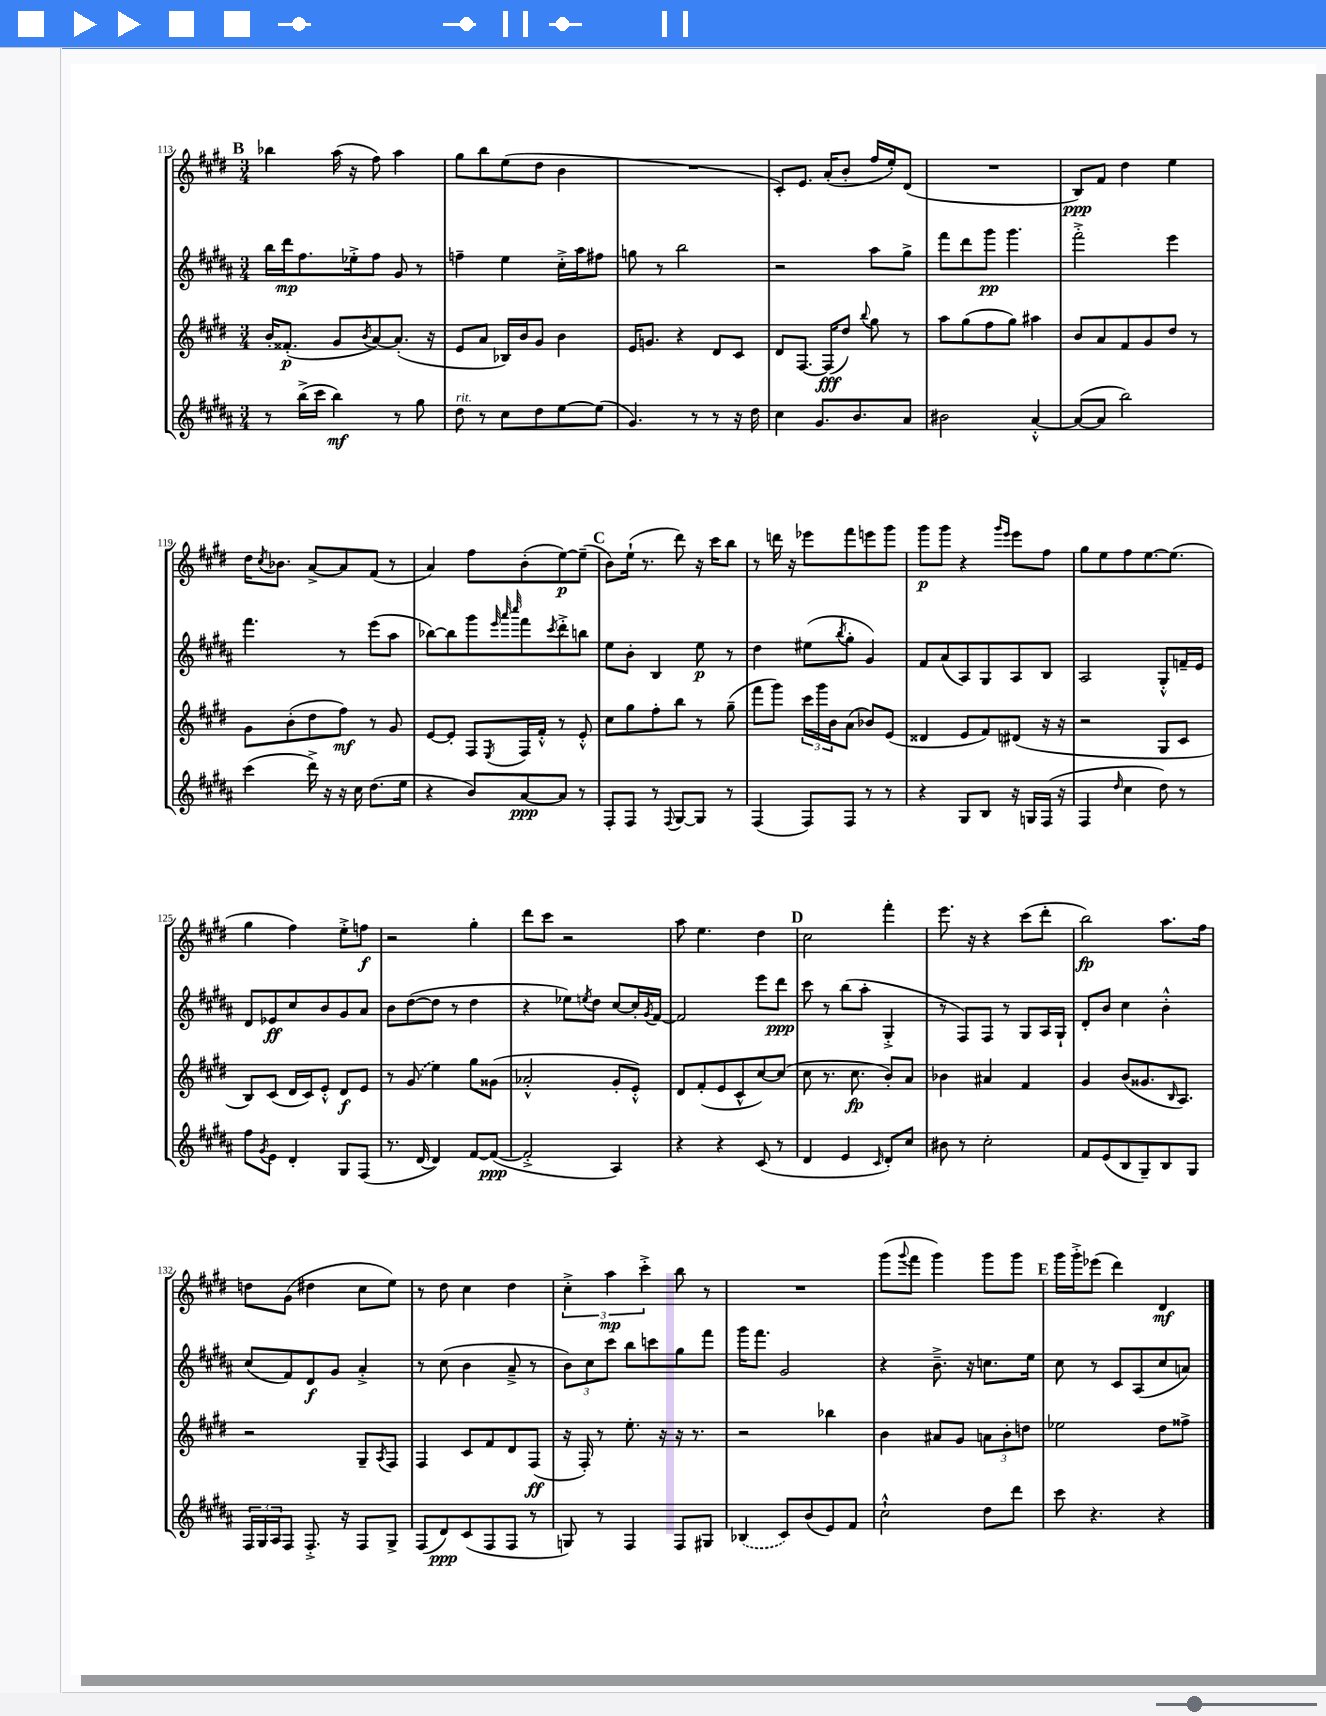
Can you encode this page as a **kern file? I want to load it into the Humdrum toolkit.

**kern	**kern	**kern	**kern
*staff4	*staff3	*staff2	*staff1
*clefG2	*clefG2	*clefG2	*clefG2
*k[f#c#g#d#a#]	*k[f#c#g#d#]	*k[f#c#g#d#a#]	*k[f#c#g#d#]
*M3/4	*M3/4	*M3/4	*M3/4
8r	16b'	16bb	4bb-
.	(8.f##'	16ddd#	.
(16bb^	.	8.ff#	.
16ccc#	.	.	.
4bb)	8g#	.	(16aa
.	.	16ee-'^	16r
.	8qb	.	.
.	[8a)	8ff#	8ff#)
8r	(8.a']	8g#	4aa
8gg#	.	8r	.
.	16r	.	.
=	=	=	=
8dd#	8e	4ff~	8gg#
8r	8a	.	8bb
8cc#	16B-)	4ee	(8ee
.	16b	.	.
8dd#	8g#	.	8dd#
[8ee	4b	16cc#'^	4b
.	.	16aa#	.
(8ee]	.	8ff#	.
=	=	=	=
4.g#)	16e	8gg	2.r
.	8.g	.	.
.	.	8r	.
.	4r	2bb	.
8r	.	.	.
8r	8d#	.	.
16r	8c#	.	.
16dd#	.	.	.
=	=	=	=
4cc#	8d#	2r	8c#')
.	[8.F#	.	8.e
8.g#	.	.	.
.	(16F#]	.	(16a'
.	8dd#)	.	8b'
8.b	.	.	.
.	8qqbb	.	.
.	8gg#	8aa#	16ff#
.	.	.	16ee')
8a#	8r	8gg#^	(8d#
=	=	=	=
2b#	8aa	8fff#	2.r
.	(8gg#	8ddd#	.
.	8ff#	8ggg#	.
.	8gg#)	4.ggg#	.
[4a#'^^	4aa#	.	.
=	=	=	=
(8a#_	8b	2fff#'^	8B)
8a#]	8a	.	8f#
2bb)	8f#	.	4dd#
.	8g#	.	.
.	8dd#	4eee	4ee
.	8r	.	.
=	=	=	=
(4ccc#	8g#	4.fff#	16dd#
.	.	.	8qcc#
.	.	.	8.b-
.	(8b'	.	.
16ddd#^)	8dd#	.	[8a^
16r	.	.	.
16r	8ff#)	8r	8a]
16cc#	.	.	.
(8.dd#	8r	(8eee	(8f#
.	8g#	8aa#	8r
16ee	.	.	.
=	=	=	=
4r	[8e	[8bb-)	4a)
.	8e']	8bb-]	.
8b)	8F#	8ggg#	8ff#
.	.	32qqeee	.
.	.	32qqaaa#	.
.	8qE	32qqcccc#	.
[8a#	16F#	8fff#	(8b'
.	16f#'^^	.	.
.	.	8qccc#	.
8a#]	8r	8ddd#'^	[8ee)
8r	8e'^^	8bb	(8ee~]
=	=	=	=
8F#'	8cc#	8ee	8b)
8F#	8gg#	8b'	(16ee`
.	.	.	8.r
8r	8ff#'	4B	.
8qqF#	.	.	.
[8G#	8bb	.	8ddd#)
8G#]	8r	8ee	16r
.	.	.	16ccc#
8r	(8gg#~	8r	8bb
=	=	=	=
(4F#	8fff#	4dd#	8r
.	8ggg#)	.	16ddd
.	.	.	16r
8F#)	24ccc#	(8ee#	8eee-
.	24ggg#	.	.
.	24b	.	.
.	.	8qbb	.
8F#	(8a	8gg#'	8fff#
8r	8b-)	4g#)	8eee
8r	(8e	.	8ggg#
=	=	=	=
4r	4d##	8f#	8ggg#
.	.	(8a#	8ggg#
8G#	8e	8A#)	4r
8B	8f#)	8G#	.
.	.	.	16qqggg#
.	.	.	16qqeee
16r	(8d#	8A#	8eee
16G	.	.	.
(16F#	16r	8B	8ff#
16r	16r	.	.
=	=	=	=
4F#	2r	2A#	8gg#
.	.	.	8ee
16qqdd#	.	.	.
4cc#	.	.	8ff#
.	.	.	[8.ee
8dd#)	8G#	8G#'^^	.
.	.	.	(8.ee]
8r	8c#	16f~	.
.	.	16e	.
=	=	=	=
8ff#	8B)	8d#	4gg#
8qg#	.	.	.
8e	(8c#	8e-	.
4d#'	16d#	8cc#	4ff#)
.	16c#)	.	.
.	8e'^^	8b	.
8G#	8d#	8g#	8ee'^
(8F#	8e	8a#	8ff
=	=	=	=
8.r	8r	8b	2r
.	(8g#	([8dd#	.
[16d#	.	.	.
4d#])	4ee)	8dd#]	.
.	.	8r	.
[8f#	8gg#	4dd#	4gg#'
(8f#_	(8g##	.	.
=	=	=	=
2f#'^]	2a-'^^	4r	8ddd#
.	.	.	8ccc#
.	.	8ee-)	2r
.	.	8qee	.
.	.	8dd#	.
4A#)	8g#'	[8cc#	.
.	8e'^^)	16cc#']	.
.	.	8qg#	.
.	.	[16f#	.
=	=	=	=
4r	8d#	2f#]	8aa
.	(8f#'	.	4.ee
4r	8e	.	.
.	8c#^^	.	.
(8c#	[8cc#)	8eee	4dd#
8r	(8cc#]	8ddd#	.
=	=	=	=
4d#	8cc#	8ccc#	2cc#
.	8.r	8r	.
4e	.	(8bb	.
.	8.cc#	.	.
.	.	8aa#'	.
16qqc#	.	.	.
8d#')	8b')	4G#'^	4fff#'
8cc#	8a	.	.
=	=	=	=
8b#	4b-	8r	8.eee
8r	.	8F#)	.
.	.	.	16r
2cc#'	4a#	8F#	4r
.	.	8r	.
.	4f#	8G#	(8ccc#
.	.	16A#	8ddd#'
.	.	16G#`	.
=	=	=	=
8f#	4g#	8d#'	2bb)
(8e	.	8b	.
8B	(8b	4cc#	.
8G#~)	8.g##	.	.
8B	.	4b'^^	8.aa
.	16qqB	.	.
.	8.A)	.	.
8G#	.	.	.
.	.	.	16ff#
=	=	=	=
24F#	2r	(8cc#	8dd
24G#	.	.	.
24A#	.	.	.
8F#	.	8f#)	(8g#
8.F#'^	.	8d#	4dd#
.	.	8g#	.
16r	.	.	.
8F#	8G#~	4a#'^	8cc#
.	8qA	.	.
8G#^	8F#	.	8ee)
=	=	=	=
(8F#	4F#	8r	8r
8d#)	.	(8cc#	8dd#
(8c#	8c#	4b	4cc#
8F#	8f#	.	.
8F#	8d#	8a#~^	4dd#
8r	(8F#	8r	.
=	=	=	=
8G)	16r	12b)	6cc#'^
.	16F#')	.	.
.	.	12cc#	.
8r	8r	.	.
.	.	12ccc#	6aa
4F#	8.ee'	8bb	.
.	.	.	6ccc#'^
.	.	8ccc	.
.	16r	.	.
8F#	16r	8gg#	8bb
.	8.r	.	.
8G#	.	8fff#	8r
=	=	=	=
(4B-	2r	16ggg#	2.r
.	.	8.fff#	.
8c#)	.	2g#	.
(8b	.	.	.
8e)	4bb-	.	.
8f#	.	.	.
=	=	=	=
2cc#`^^	4b	4r	(8ggg#
.	.	.	8qqggg#
.	.	.	8fff#
.	8a#	8.b~^	4ggg#)
.	8g#	.	.
.	.	16r	.
8dd#	12a	8.cc	8ggg#
.	12b'	.	.
8ddd#	.	.	8ggg#
.	12dd	.	.
.	.	16ee	.
=	=	=	=
8ccc#	2ee-	8cc#	16ggg#
.	.	.	16ggg#'^
4.r	.	8r	(8eee-
.	.	8c#	4ddd#)
.	.	(8A#	.
4r	8dd#	8cc#	4d#
.	8ff##^	8a)	.
==	==	==	==
*-	*-	*-	*-
